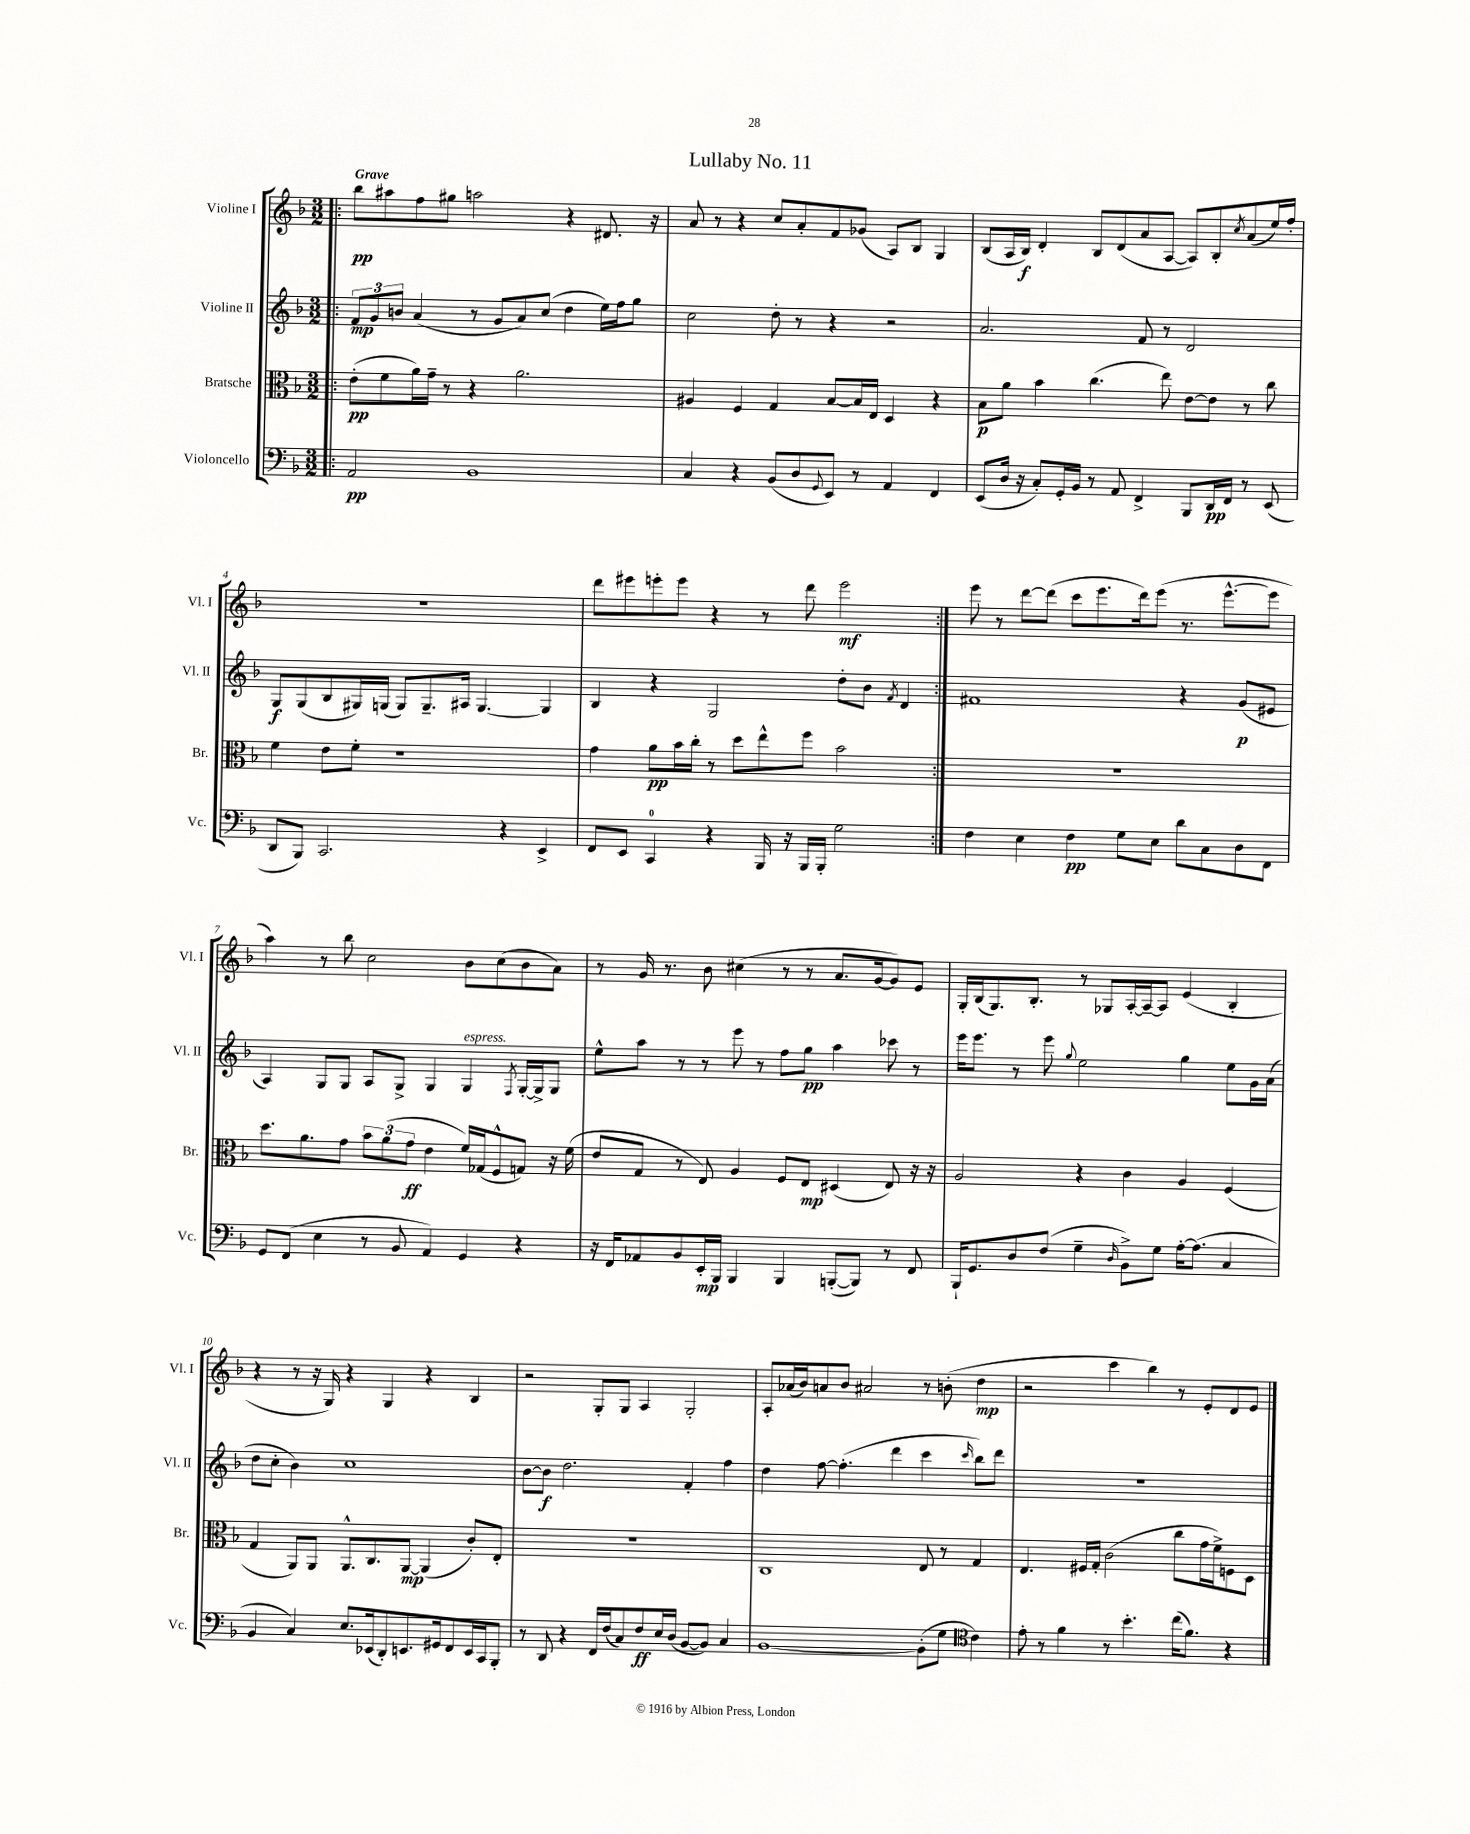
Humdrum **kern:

**kern	**dynam	**kern	**dynam	**kern	**dynam	**kern	**dynam
*part4	*part4	*part3	*part3	*part2	*part2	*part1	*part1
*staff4	*staff4	*staff3	*staff3	*staff2	*staff2	*staff1	*staff1
*I"Violoncello	*	*I"Bratsche	*	*I"Violine II	*	*I"Violine I	*
*I'Vc.	*	*I'Br.	*	*I'Vl. II	*	*I'Vl. I	*
*clefF4	*	*clefC3	*	*clefG2	*	*clefG2	*
*k[b-]	*	*k[b-]	*	*k[b-]	*	*k[b-]	*
*M3/2	*	*M3/2	*	*M3/2	*	*M3/2	*
=1!|:	=1!|:	=1!|:	=1!|:	=1!|:	=1!|:	=1!|:	=1!|:
!	!	!	!	!	!	!LO:TX:a:B:t=Grave	!
2AA/	pp	(8e'\L	pp	12f/L	mp	8bb-\L	pp
.	.	.	.	12g/	.	.	.
.	.	8f\	.	.	.	8aa#X\	.
.	.	.	.	12bn/J	.	.	.
.	.	16a\L)	.	(4a/	.	8ff\	.
.	.	16g~\JJ	.	.	.	.	.
.	.	8r	.	.	.	8gg#X\J	.
1BB-	.	4r	.	8r	.	2aan\	.
.	.	.	.	8g/L	.	.	.
.	.	2.a\	.	8a/)	.	.	.
.	.	.	.	(8cc/J	.	.	.
.	.	.	.	4dd\	.	4r	.
.	.	.	.	16ee\LL)	.	8.d#X/	.
.	.	.	.	16ff\J	.	.	.
.	.	.	.	8gg\J	.	.	.
.	.	.	.	.	.	16r	.
=2	=2	=2	=2	=2	=2	=2	=2
4C/	.	4A#X/	.	2cc\	.	8a/	.
.	.	.	.	.	.	8r	.
4r	.	4F/	.	.	.	4r	.
(8BB-/L	.	4G/	.	8dd'\	.	8cc/L	.
8D/	.	.	.	8r	.	8a'/	.
8qqGG/	.	.	.	.	.	.	.
8EE/J)	.	[8B-/L	.	4r	.	8f/	.
8r	.	16B-/L]	.	.	.	(8g-X/J	.
.	.	16E/JJ	.	.	.	.	.
4AA/	.	4D/	.	2r	.	8A/L)	.
.	.	.	.	.	.	8B-/J	.
4FF/	.	4r	.	.	.	4G/	.
=3	=3	=3	=3	=3	=3	=3	=3
(8EE/L	.	8B-\L	p	2.a/	.	(8B-/L	.
16D/Jk	.	8a\J	.	.	.	16A/L	.
16r	.	.	.	.	.	16B-/JJ)	f
8C'/L)	.	4b-\	.	.	.	4d'/	.
16GG'/L	.	.	.	.	.	.	.
16BB-/JJ	.	.	.	.	.	.	.
8r	.	(4.cc\	.	.	.	8B-/L	.
8AA/	.	.	.	.	.	(8d/	.
4FF^/	.	.	.	8f/	.	8a/	.
.	.	8ee\)	.	8r	.	[8A/J	.
8BBB-/L	.	[8e\L	.	2d/	.	8A/L])	.
16DD/L	pp	8e\J]	.	.	.	8B-'/	.
16FF/JJ	.	.	.	.	.	.	.
.	.	.	.	.	.	8qcc/	.
8r	.	8r	.	.	.	(8a/	.
(8EE/	.	8cc\	.	.	.	16ee/L)	.
.	.	.	.	.	.	16ff'/JJ	.
!!LO:LB:g=z
=4	=4	=4	=4	=4	=4	=4	=4
8DD/L	.	4f\	.	8G/L	f	1.r	.
8BBB-/J)	.	.	.	(8G/	.	.	.
2.CC/	.	8e\L	.	8B-/	.	.	.
.	.	8f'\J	.	16G#X/L)	.	.	.
.	.	.	.	(16Gn/JJ	.	.	.
.	.	1r	.	8G/L)	.	.	.
.	.	.	.	8.G~/	.	.	.
.	.	.	.	16A#X/Jk	.	.	.
.	.	.	.	[4.G/	.	.	.
4r	.	.	.	.	.	.	.
4EE^/	.	.	.	4G/]	.	.	.
=5	=5	=5	=5	=5	=5	=5	=5
8FF/L	.	4g\	.	4B-/	.	8ddd\L	.
8EE/J	.	.	.	.	.	8eee#X\	.
4CC/	.	8a\L	pp	4r	.	8eeen'\	.
.	.	16b-\L	.	.	.	8eee\J	.
.	.	16cc'\JJ	.	.	.	.	.
4r	.	8r	.	2G/	.	4r	.
.	.	8dd\L	.	.	.	.	.
16BBB-/	.	8ee^^\	.	.	.	8r	.
16r	.	.	.	.	.	.	.
16BBB-/LL	.	8ff\J	.	.	.	8ddd\	.
16BBB-'/JJ	.	.	.	.	.	.	.
2G\	.	2b-\	.	8dd'\L	.	2eee\	mf
.	.	.	.	8b-\J	.	.	.
.	.	.	.	8qf/	.	.	.
.	.	.	.	4d/	.	.	.
=6:|!	=6:|!	=6:|!	=6:|!	=6:|!	=6:|!	=6:|!	=6:|!
4F\	.	1.r	.	1f#X	.	8eee\	.
.	.	.	.	.	.	8r	.
4E\	.	.	.	.	.	[8ddd\L	.
.	.	.	.	.	.	(8ddd\J]	.
4F\	pp	.	.	.	.	8ccc\L	.
.	.	.	.	.	.	8.eee\	.
8G\L	.	.	.	.	.	.	.
.	.	.	.	.	.	16ddd\k)	.
8E\J	.	.	.	.	.	(8eee\J	.
8d\L	.	.	.	4r	.	8.r	.
8C\	.	.	.	.	.	.	.
.	.	.	.	.	.	[8.eee^^\L	.
8D\	.	.	.	(8g/L	p	.	.
8FF\J	.	.	.	8e#X/J	.	8eee\J]	.
!!LO:LB:g=z
=7	=7	=7	=7	=7	=7	=7	=7
8GG/L	.	8.dd\L	.	4A/)	.	4aa\)	.
(8FF/J	.	.	.	.	.	.	.
.	.	8.a\	.	.	.	.	.
4E\	.	.	.	8G/L	.	8r	.
.	.	8g\J	.	8G/J	.	8bb-\	.
8r	.	12b-\L	.	8A/L	.	2cc\	.
.	.	(12a\	.	.	.	.	.
8BB-/	.	.	.	8G^/J	.	.	.
.	.	12g\J	ff	.	.	.	.
4AA/)	.	4e\	.	4G/	.	.	.
!	!	!	!	!LO:TX:a:i:t=espress.	!	!	!
4GG/	.	16f/LL)	.	4G/	.	8b-\L	.
.	.	(16G-X/J	.	.	.	.	.
.	.	8F^^/	.	.	.	(8cc\	.
.	.	.	.	8qF/	.	.	.
4r	.	8Gn/J)	.	[16G'/LL	.	8b-\	.
.	.	.	.	16G^/J]	.	.	.
.	.	16r	.	8G/J	.	8a\J)	.
.	.	(16f\	.	.	.	.	.
=8	=8	=8	=8	=8	=8	=8	=8
16r	.	8e/L	.	8ee^^\L	.	8r	.
16FF/KL	.	.	.	.	.	.	.
8AA-X/	.	8G/J	.	8aa\J	.	16g/	.
.	.	.	.	.	.	8.r	.
8BB-/	.	8r	.	8r	.	.	.
16EE'/L	mp	8E/)	.	8r	.	8b-\	.
16BBB-/JJ	.	.	.	.	.	.	.
4BBB-/	.	4A/	.	8eee\	.	(4cc#X\	.
.	.	.	.	8r	.	.	.
4BBB-/	.	8F/L	.	8ff\L	.	8r	.
.	.	8E/J	mp	8gg\J	pp	8r	.
([8BBBn'/L	.	(4D#X/	.	4aa\	.	8.a/L	.
8BBB/J])	.	.	.	.	.	.	.
.	.	.	.	.	.	[16g/k	.
8r	.	8E/)	.	8ccc-X\	.	8g/])	.
8FF/	.	16r	.	8r	.	8e/J	.
.	.	16r	.	.	.	.	.
=9	=9	=9	=9	=9	=9	=9	=9
16BBB-`/KL	.	2A/	.	16eee\KL	.	16G'/LL	.
8.GG/	.	.	.	8.eee\J	.	(16B-/J	.
.	.	.	.	.	.	8.G/)	.
8D/	.	.	.	8r	.	.	.
.	.	.	.	.	.	8.B-'/J	.
(8F/J	.	.	.	8eee\	.	.	.
.	.	.	.	8qqgg/	.	.	.
4G~\	.	4r	.	2ee\	.	8r	.
.	.	.	.	.	.	8G-X/L	.
16qqD/	.	.	.	.	.	.	.
8BB-^\L)	.	4c\	.	.	.	[16A'/L	.
.	.	.	.	.	.	16A~/J_	.
8G\J	.	.	.	.	.	8A/J]	.
[16A'\KL	.	4A/	.	4gg\	.	(4e/	.
(8.A\J]	.	.	.	.	.	.	.
4C/	.	(4F/	.	8ee\L	.	4B-'/	.
.	.	.	.	16g\L	.	.	.
.	.	.	.	(16a\JJ	.	.	.
!!LO:LB:g=z
=10	=10	=10	=10	=10	=10	=10	=10
4BB-/	.	4G/	.	8dd\L	.	4r	.
.	.	.	.	8cc'\J	.	.	.
4C/)	.	8AA/L)	.	4b-\)	.	8r	.
.	.	8AA/J	.	.	.	16r	.
.	.	.	.	.	.	16G/)	.
8.E/L	.	8.AA^^/L	.	1cc	.	4r	.
(16EE-X/k	.	8.C/	.	.	.	.	.
8DD'/)	.	.	.	.	.	4G/	.
8.EEn/	.	[8AA/J	mp	.	.	.	.
.	.	(4AA/]	.	.	.	4r	.
16GG#X/k	.	.	.	.	.	.	.
8FF/	.	.	.	.	.	.	.
16EE/L	.	8c'/L)	.	.	.	4B-/	.
16CC/J	.	.	.	.	.	.	.
8BBB-'/J	.	8E'/J	.	.	.	.	.
=11	=11	=11	=11	=11	=11	=11	=11
8r	.	1.r	.	[8b-\L	.	2r	.
8DD/	.	.	.	8b-\J]	f	.	.
4r	.	.	.	2.dd\	.	.	.
16FF/LL	.	.	.	.	.	8G'/L	.
(16F/J	.	.	.	.	.	.	.
8C/)	.	.	.	.	.	8G/J	.
8F/	ff	.	.	.	.	4A/	.
16E/L	.	.	.	.	.	.	.
(16D/JJ	.	.	.	.	.	.	.
[8BB-/L	.	.	.	4f'/	.	2G'/	.
8BB-/J])	.	.	.	.	.	.	.
4C/	.	.	.	4ff\	.	.	.
=12	=12	=12	=12	=12	=12	=12	=12
[1BB-	.	1C	.	4dd\	.	8A'/L	.
.	.	.	.	.	.	(16a-X/L	.
.	.	.	.	.	.	16b-/J)	.
.	.	.	.	[8ff\	.	8an/	.
.	.	.	.	(4.ff'\]	.	8b-/J	.
.	.	.	.	.	.	2a#X/	.
.	.	.	.	4ddd\	.	.	.
(8BB-'\L]	.	8E/	.	4ccc\	.	8r	.
8G\J	.	8r	.	.	.	(8bn'\	.
*clefC4	*	*	*	*	*	*	*
.	.	.	.	16qqccc/	.	.	.
4c\)	.	4G/	.	8bb-\L)	.	4dd\	mp
.	.	.	.	8ddd\J	.	.	.
=13	=13	=13	=13	=13	=13	=13	=13
8e'\	.	4.E/	.	1.r	.	2r	.
8r	.	.	.	.	.	.	.
4f\	.	.	.	.	.	.	.
.	.	16F#X/LL	.	.	.	.	.
.	.	16G'/JJ	.	.	.	.	.
8r	.	(2c\	.	.	.	4ccc\	.
4.b-'\	.	.	.	.	.	.	.
.	.	.	.	.	.	4bb-\)	.
(16cc\KL	.	8cc\L	.	.	.	8r	.
8.f\J)	.	.	.	.	.	.	.
.	.	16g\L	.	.	.	8e'/L	.
.	.	16f^\J)	.	.	.	.	.
4r	.	8Fn\	.	.	.	8d/	.
.	.	8D\J	.	.	.	8e/J	.
==	==	==	==	==	==	==	==
*-	*-	*-	*-	*-	*-	*-	*-
